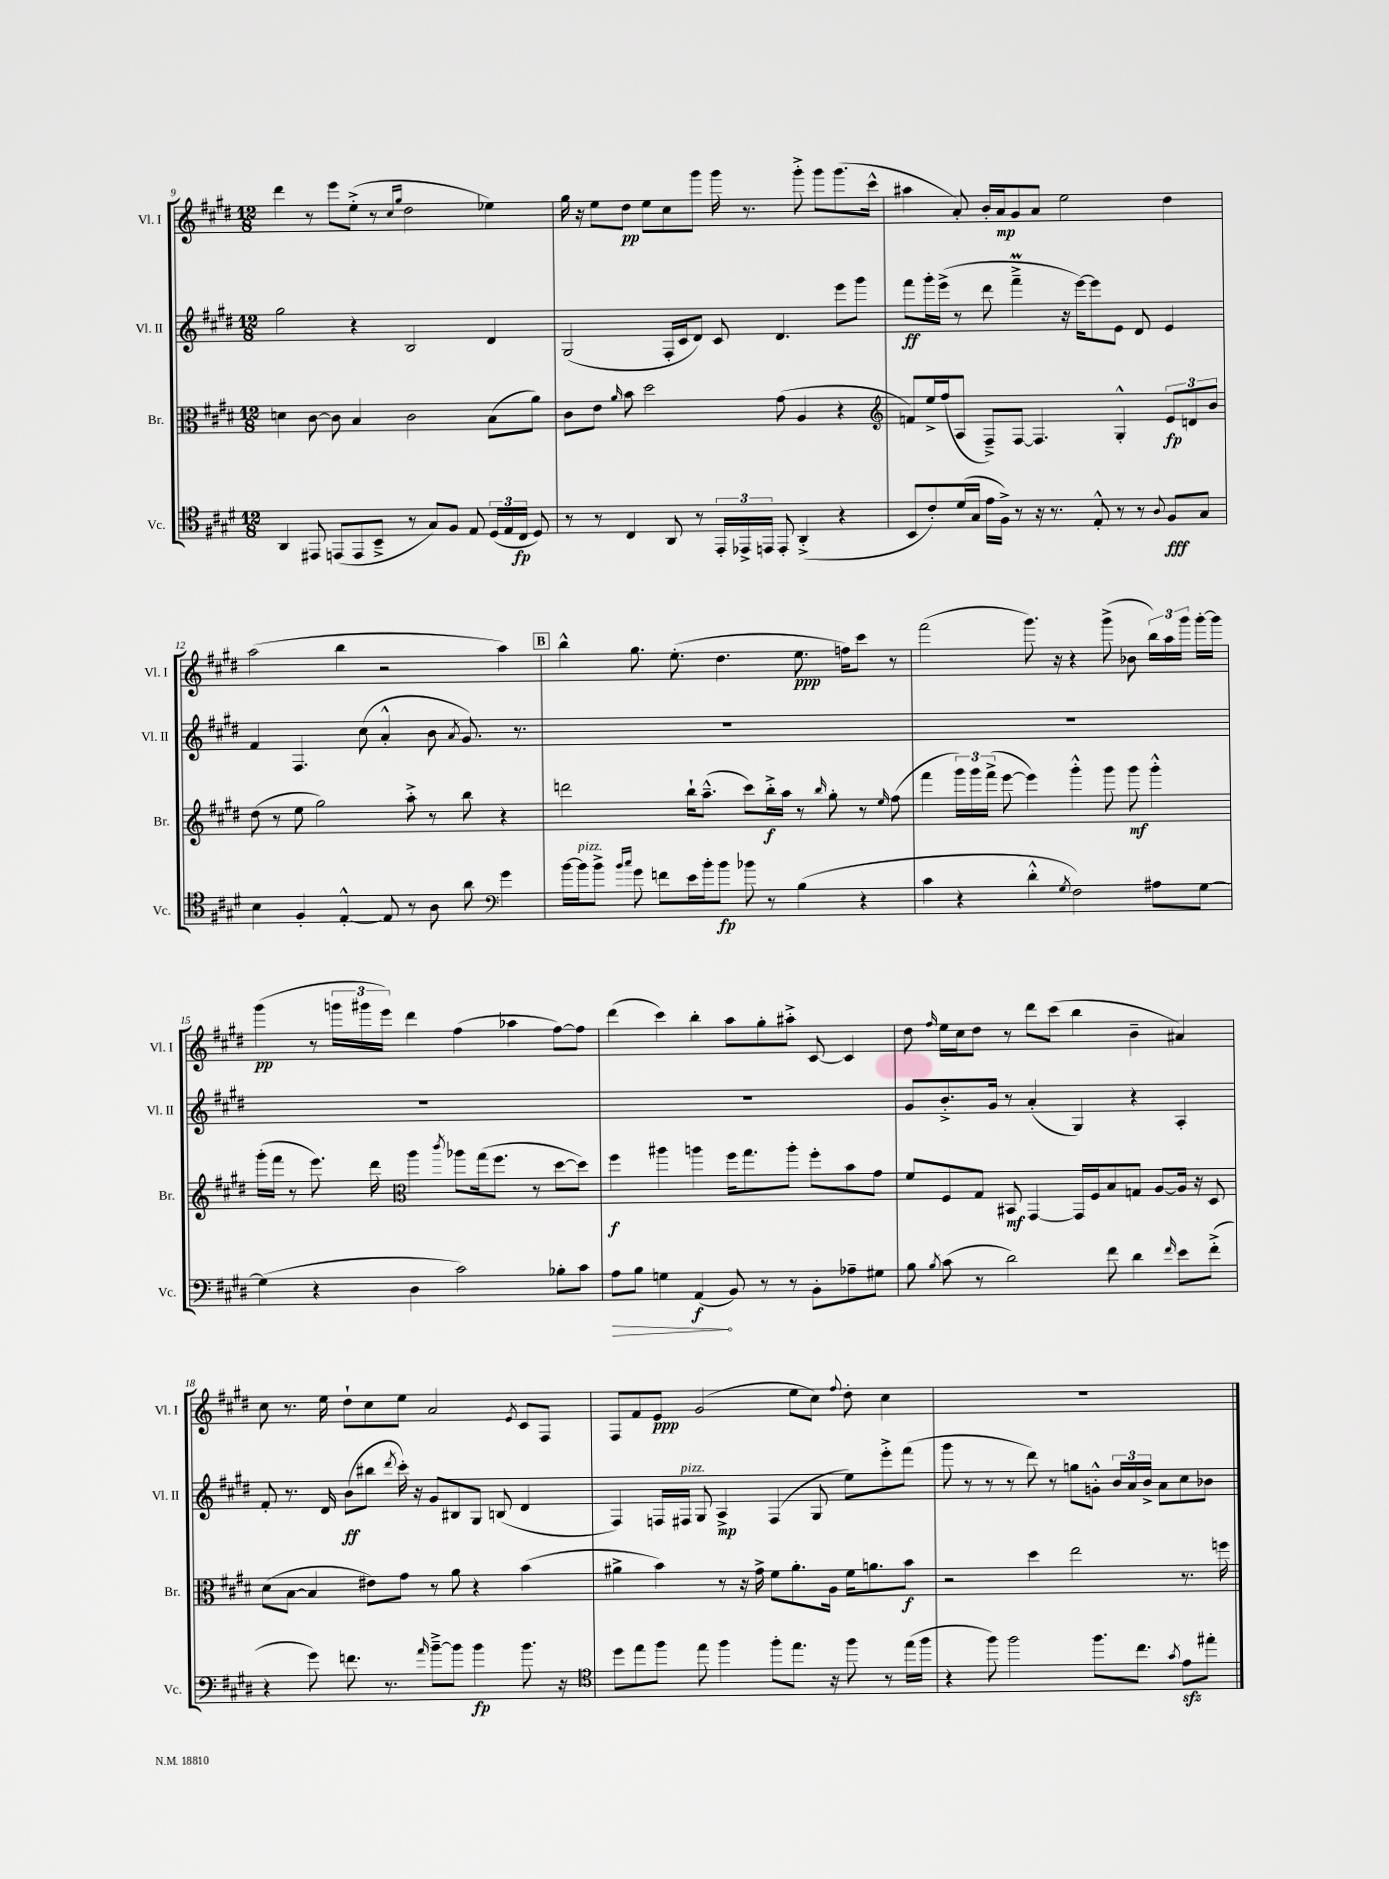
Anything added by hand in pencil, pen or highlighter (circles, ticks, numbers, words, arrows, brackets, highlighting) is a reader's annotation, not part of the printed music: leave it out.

**kern	**kern	**kern	**kern
*staff4	*staff3	*staff2	*staff1
*clefC4	*clefC3	*clefG2	*clefG2
*k[f#c#g#d#]	*k[f#c#g#d#]	*k[f#c#g#d#]	*k[f#c#g#d#]
*M12/8	*M12/8	*M12/8	*M12/8
4AA/	4d\	2gg#\	4ddd#\
8EE#/	[8c#\	.	8r
(8EE/L	8c#\]	.	8eee\L
8EE/	4B/	4r	(8ee'^\J
8BB~^/J	.	.	8r
.	.	.	16qqcc#/LL
.	.	.	16qqgg#/JJ
8r	2c#\	2B/	2dd#\
8G#/L)	.	.	.
8F#/J	.	.	.
8E/	.	.	.
(24D#/LL	(8B\L	4d#/	4ee-\)
24E/	.	.	.
24C#/JJ	.	.	.
8D#/)	8a\J)	.	.
=	=	=	=
8r	8c#\L	(2G#/	16gg#\
.	.	.	16r
8r	8e\J	.	8ee\L
.	16qqa/	.	.
4C#/	8b\	.	8dd#\J
.	2dd#\	.	8ee\L
8AA/	.	16F#'/LL	8cc#\
.	.	16c#/J	.
8r	.	8d#/J)	8ggg#\J
24EE'/LL	.	8c#/	16ggg#\
24EE-^/	.	.	.
.	.	.	8.r
24EE/JJ	.	.	.
8EE'/	(8g#\	4.d#/	.
(4AA'^/	4A/	.	8ggg#'^\
.	.	.	8ggg#\L
4r	4r	8eee\L	(8.ggg#\
.	.	8ggg#\J	.
.	.	.	16ccc#^^\Jk
=	=	=	=
*	*clefG2	*	*
8BB/L	8f/L)	8fff#\L	4aa#\
8c#'/)	16ee^/L	16ggg#'\L	.
.	(16ff#/J	(16eee^\JJ	.
(16d#/L	8A/J	8r	8a'/)
16G#/JJ	.	.	.
16e\LL	8F#~^/L)	8ddd#\	16b'/LL
16F#^\JJ)	.	.	16a/J
8r	[8F#/J	4fff#~^\	8g#/
16r	4.F#/]	.	8a/J
8.r	.	.	.
.	.	16r	2ee\
.	.	[16eee\LK)	.
8E'^^/	.	8eee\]	.
8r	4G#'^^/	8e\J	.
8r	.	8d#/	.
8qqA/	.	.	.
8F#/L	12e/L	4e/	4dd#\
.	12d/	.	.
8G#/J	.	.	.
.	12b/J	.	.
=	=	=	=
4B\	(8dd#\	4f#/	(2aa\
.	8r	.	.
4F#'/	8ee\	4.F#/	.
.	2gg#\)	.	.
[4E'^^/	.	.	4bb\
.	.	(8cc#\	.
8E/]	.	4a'^^/	2r
8r	8aa'^\	.	.
8A\	8r	8b\	.
.	.	8qa/	.
8a\	8bb\	8.g#/)	.
*clefF4	*	*	*
4g#\	4r	.	4aa\)
.	.	8.r	.
=	=	=	=
[16b\LL	2ddd\	1.r	4bb^^\
16b\]J	.	.	.
8b^\J	.	.	.
16qqb/LL	.	.	.
16qqcc#/JJ	.	.	.
8g#\	.	.	8.gg#\
8f\L	.	.	.
.	.	.	(8.ee'\
16e\L	16bb`\LK	.	.
16b'\J	(8.aa~^^\J	.	.
8b\J	.	.	4.dd#\
8b-\	8ccc#\L)	.	.
8r	16bb'^\L	.	.
.	16aa\JJ	.	.
(4B\	8r	.	8.ee\
.	16qqbb/	.	.
.	8gg#'\	.	.
.	.	.	16ff\LK)
4r	8r	.	8ccc#\J
.	16qqee/	.	.
.	(8ff#\	.	8r
=	=	=	=
4c#\	4fff#\	1.r	(2fff#\
4r	24ggg#\LL)	.	.
.	24ggg#\	.	.
.	(24fff#^\JJ	.	.
.	[8eee\	.	.
4d#'^^\	4eee\])	.	8.ggg#\)
.	.	.	16r
8qG#/	.	.	.
2F#\)	4ggg#'^^\	.	4r
.	8ggg#\	.	(8ggg#^\
.	8ggg#\	.	8b-\
8A#\L	4ggg#'^^\	.	24bb\LL)
.	.	.	24aa\
.	.	.	24ggg#\JJ
[8G#\J	.	.	[16ggg#'\LL
.	.	.	16ggg#\]JJ
=	=	=	=
(4G#\]	(16ggg#'\LL	1.r	(4ggg#\
.	16fff#\JJ	.	.
.	8r	.	.
4r	8.eee\)	.	8r
.	.	.	24ggg\LL
.	.	.	24ggg#\
.	16ddd#\	.	.
.	.	.	24eee\JJ)
*	*clefC3	*	*
4D#\	4aa\	.	4ddd#\
.	8qccc#/	.	.
2c#\)	8aa-\L	.	(4ff#\
.	(16gg#\k	.	.
.	8.ff#\J	.	.
.	.	.	4aa-\
.	8r	.	.
8B-'\L	[8dd#\L	.	[8ff#\L)
8c#\J	8dd#\]J)	.	8ff#\]J
=	=	=	=
8A\L	4ff#\	1.r	(4ddd#\
8B\J	.	.	.
4G\	4aa#\	.	4ccc#\)
(4AA/	4aa\	.	4bb'\
8BB/)	16ff#\LK	.	8aa\L
.	8.gg#\	.	.
8r	.	.	8gg#'\
8r	8aa'\J	.	8aa#'^\J
8BB'\L	8ff#'\L	.	[8c#/
8A-~\	8b\	.	4c#/]
8G#\J	8g#\J	.	.
=	=	=	=
8B\	8f#/L	8g#/L	8dd#\
8qB/	.	.	16qqff#/
(8c#\	8F#/	8.b'^/	16ee\LL
.	.	.	16cc#\J
8r	8G#/J	.	8dd#\J
.	.	16g#/Jk	.
2d#\)	8BB#/	8r	8r
.	[4GG#/	(4a'/	8ddd#\L
.	.	.	(8ccc#\J
.	16GG#/]LL	4G#/)	4bb\
.	16F#/J	.	.
8f#\	8B/	.	.
4d#\	8G/J	4r	4b~\
.	[8A/L	.	.
16qqf#/	.	.	.
8e\L	16A/]Jk	4A'/	4a#/)
.	16r	.	.
(8f#'^\J	8D#/	.	.
=	=	=	=
4r	(8d#\L	8f#'/	8cc#\
.	[8B\J	8.r	8.r
8g#\)	4B/]	.	.
.	.	16d#/	16ee\
8.f\	.	(8b\L	8dd#`\L
.	8e#\L)	8bb#\J	8cc#\
8.r	.	.	.
.	.	8qddd#/	.
.	8g#\J	16ccc#'\)	8ee\J
.	.	16r	.
16qqa/	.	.	.
[8b~^\L	8r	8g#/L	2a/
8b\]J	8a\	8B#/	.
4b\	4r	8G#/J	.
.	.	(8B/	.
.	.	.	8qe/
8.b\	(4b\	4d#/	8c#/L
.	.	.	8F#/J
16r	.	.	.
=	=	=	=
*clefC4	*	*	*
8dd#\L	4a#^\	4F#/)	8F#/L
8ee\	.	.	8f#/
8ff#\J	4b\)	16F/LL	8e/J
.	.	16F#/JJ	.
8ee\	.	8G#/	(2g#/
4ff#\	8r	4A^/	.
.	16r	.	.
.	16g#^\	.	.
8ff#'\L	8f#\L	(4F#/	.
8.ee\J	8.a#'\	.	8ee\L
.	.	8G#/	8cc#\J)
16r	16A\Jk	.	.
.	.	.	8qqff#/
8ff#\	16f#\LK	8ee\L)	8dd#'\
.	8.a\	.	.
8r	.	8eee'^\	4cc#\
(16ee\LL	8b\J	(8fff#\J	.
16ff#\JJ	.	.	.
=	=	=	=
4r	2r	8ggg#\	1.r
.	.	8r	.
8ff#\)	.	8r	.
2ff#\	.	8r	.
.	4dd#\	8ddd#\)	.
.	.	8r	.
.	2ee\	8gg\L	.
8.ff#\L	.	8g'^^\J	.
.	.	24b/LL	.
.	.	24a/	.
8.cc#\J	.	.	.
.	.	24b^/JJ	.
.	.	8a\L	.
8qg#/	.	.	.
8e\L	8.r	8cc#\	.
8ee#'\J	.	8b-\J	.
.	16ff\	.	.
==	==	==	==
*-	*-	*-	*-
